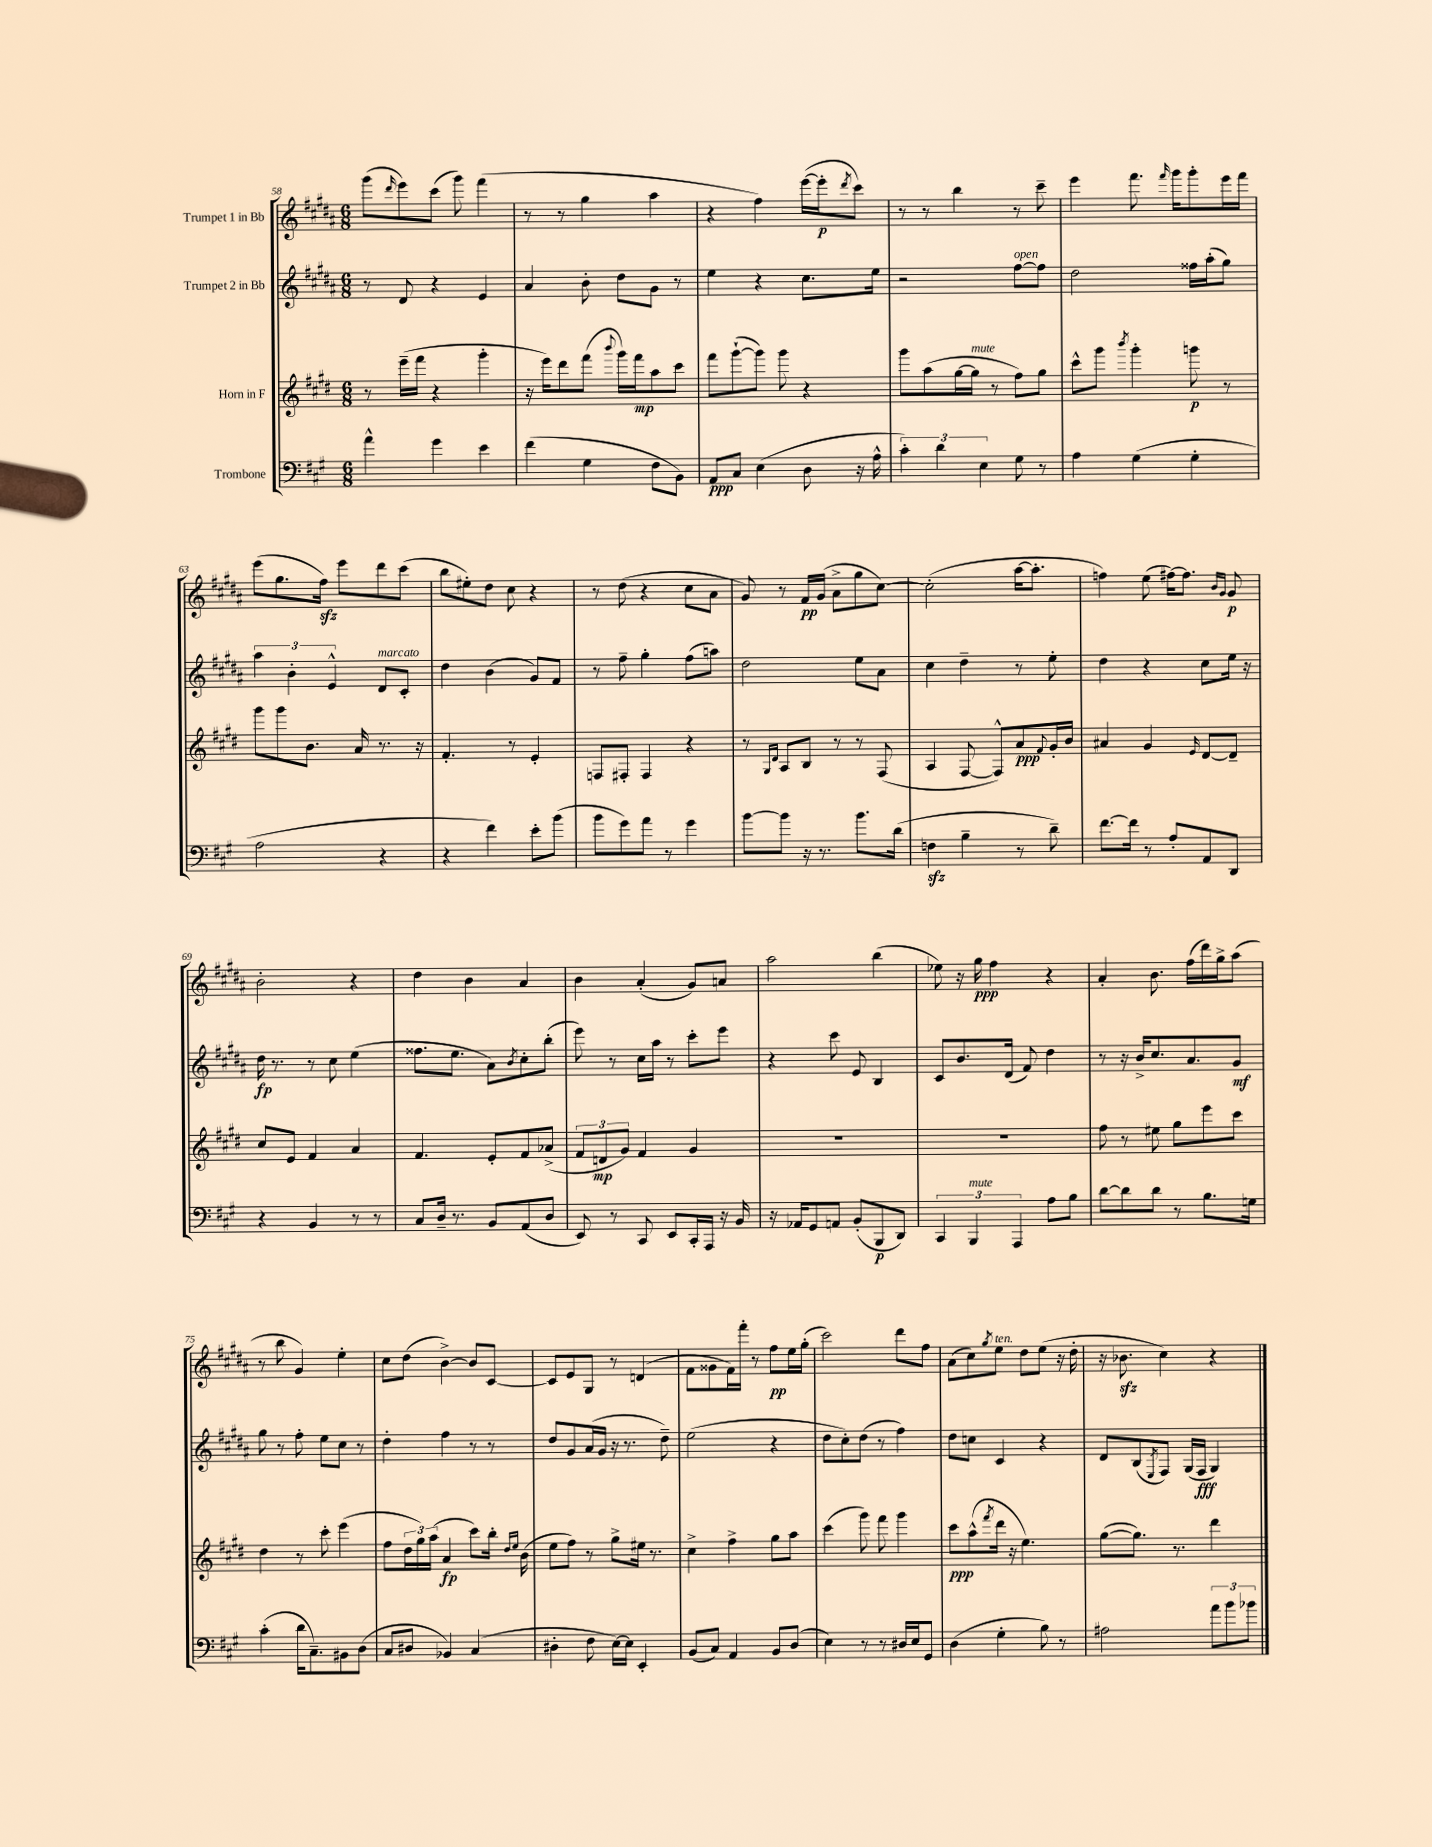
<<
\new StaffGroup <<
\new Staff = "s0" \with { instrumentName = "Trumpet 1 in Bb" } {
    \clef treble \key b \major \numericTimeSignature \time 6/8
    gis'''8( \grace { dis'''16 } e'''8) cis'''8( gis'''8) fis'''4( |
    r8 r8 gis''4 ais''4 |
    r4 fis''4) e'''16~( e'''16-.\p \acciaccatura { dis'''8 } cis'''8) |
    r8 r8 b''4 r8 cis'''8-- |
    e'''4 fis'''8. \grace { fis'''16 } gis'''16 gis'''8-. e'''16 fis'''16 |
    e'''8( gis''8. fis''16\sfz) e'''8 dis'''8 cis'''8( |
    b''8 eis''8-.) dis''8 cis''8 r4 |
    r8 dis''8( r4 cis''8 ais'8 |
    gis'8) r8 fis'16\pp gis'16( ais'8-> gis''8 cis''8~) |
    cis''2-.( ais''16~ ais''8.-. |
    f''4) e''8( fis''16~) fis''8. \grace { b'16 gis'16 } gis'8\p |
    b'2-. r4 |
    dis''4 b'4 ais'4 |
    b'4 ais'4-.( gis'8) a'8 |
    ais''2 b''4( |
    ees''8) r16 gis''16\ppp fis''4 r4 |
    ais'4-. b'8. fis''16( dis'''16) gis''16-> ais''8( |
    r8 b''8 gis'4) e''4-. |
    cis''8 dis''8( b'4~->) b'8 cis'8~ |
    cis'8 e'8 gis8 r8 d'4( |
    fis'8 gisis'8 fis'16) fis'''16-. r8 fis''8\pp e''16 gis''16-.( |
    cis'''2) dis'''8 fis''8 |
    ais'8( cis''8) \acciaccatura { gis''8 } e''8^\markup { \italic "ten." } dis''8 e''8( r16 dis''16-. |
    r16 bes'8.\sfz cis''4) r4 \bar "|." |
}
\new Staff = "s1" \with { instrumentName = "Trumpet 2 in Bb" } {
    \clef treble \key b \major \numericTimeSignature \time 6/8
    r8 dis'8 r4 e'4 |
    ais'4 b'8-. dis''8 gis'8 r8 |
    e''4 r4 cis''8. e''16 |
    r2 fis''8~^\markup { \italic "open" } fis''8 |
    dis''2 fisis''16 ais''16-.( gis''8) |
    \tuplet 3/2 { ais''4 b'4-. e'4-^ } dis'8^\markup { \italic "marcato" } cis'8-. |
    dis''4 b'4( gis'8) fis'8 |
    r8 fis''8-- gis''4-. fis''8( a''8) |
    dis''2 e''8 ais'8 |
    cis''4 dis''4-- r8 e''8-. |
    dis''4 r4 cis''8 e''16 r16 |
    dis''16\fp r8. r8 cis''8 e''4( |
    fisis''8. e''8. ais'8) \acciaccatura { b'8 } cis''8-. b''8-.( |
    e'''8) r8 cis''16 ais''16 r8 cis'''8-. e'''8 |
    r4 cis'''8 e'8 b4 |
    cis'8 b'8. dis'16( fis'8) dis''4 |
    r8 r16 b'16-> cis''8. ais'8. gis'8\mf |
    gis''8 r8 fis''8-. e''8 cis''8 r8 |
    dis''4-. fis''4 r8 r8 |
    dis''8 gis'8 ais'16( gis'16 r16 r8. dis''8--) |
    e''2( r4 |
    dis''8 cis''8-.) dis''8( r8 fis''4) |
    dis''8 c''8 cis'4 r4 |
    dis'8 b8( \acciaccatura { e8 } fis8) gis16( fis16\fff gis4) \bar "|." |
}
\new Staff = "s2" \with { instrumentName = "Horn in F" } {
    \clef treble \key e \major \numericTimeSignature \time 6/8
    r8 e'''16--( fis'''16 r4 gis'''4-. |
    r16 e'''16) dis'''8 fis'''8( \appoggiatura { b'''8 } gis'''16) fis'''16\mp a''8 cis'''8 |
    fis'''8 gis'''8~-!( gis'''8) gis'''8 r4 |
    gis'''8 a''8( gis''16~ gis''16^\markup { \italic "mute" } r8 fis''8) gis''8 |
    cis'''8-^ gis'''8 \acciaccatura { b'''8 } gis'''4-. g'''8\p r8 |
    gis'''8 gis'''8 b'8. a'16 r8. r16 |
    fis'4.-. r8 e'4-. |
    f8 fis8-. fis4 r4 |
    r8 \grace { gis16 dis'16 } a8 b8 r8 r8 fis8( |
    a4 fis8~ fis8-^) a'8\ppp \appoggiatura { fis'8 } gis'16-. b'16 |
    ais'4 gis'4 \grace { e'16 } dis'8~ dis'8-- |
    cis''8 e'8 fis'4 a'4 |
    fis'4. e'8-. fis'8 aes'8->( |
    \tuplet 3/2 { fis'8 d'8\mp gis'8) } fis'4 gis'4 |
    R2. |
    R2. |
    fis''8 r8 eis''8 gis''8 e'''8 cis'''8 |
    dis''4 r8 cis'''8-. e'''4( |
    fis''8 \tuplet 3/2 { dis''16 gis''16) a''16( } a'4\fp cis'''8) b''16-. \grace { dis''16 e''16 } b'16( |
    e''8 fis''8) r8 gis''8-> eis''16 r8. |
    cis''4-> fis''4-> gis''8 a''8 |
    cis'''4( gis'''8) fis'''8 gis'''4 |
    cis'''8\ppp a''8-^( \acciaccatura { fis'''8 } dis'''16 r16 e''4.) |
    gis''8~( gis''8.) r8. dis'''4 \bar "|." |
}
\new Staff = "s3" \with { instrumentName = "Trombone" } {
    \clef bass \key a \major \numericTimeSignature \time 6/8
    a'4-^ gis'4 e'4 |
    fis'4( gis4 fis8 b,8) |
    a,8\ppp cis8 e4( d8 r16 a16-^ |
    \tuplet 3/2 { cis'4-.) d'4 e4 } gis8 r8 |
    a4 gis4( gis4-. |
    a2 r4 |
    r4 fis'4) e'8-. b'8( |
    b'8 gis'8) a'8 r8 gis'4 |
    b'8~ b'8 r16 r8. b'8. d'16( |
    f4\sfz b4-- r8 d'8--) |
    fis'8.~ fis'16 r8 a8-. a,8 d,8 |
    r4 b,4 r8 r8 |
    cis8 d16-- r8. b,8 a,8( d8 |
    e,8) r8 cis,8 e,8 cis,16-. a,,16 r16 b,16 |
    r16 aes,16 gis,8 a,8 b,8-.( b,,8\p d,8) |
    \tuplet 3/2 { cis,4 b,,4^\markup { \italic "mute" } a,,4 } a8 b8 |
    d'8~ d'8 d'8 r8 b8. g16 |
    cis'4-.( d'16 cis8.--) bis,8 d8( |
    cis8 dis8 bes,4) cis4( |
    dis4-. fis8 e16~) e16 e,4-. |
    b,8( cis8) a,4 b,8 d8( |
    e4) r8 r8 dis16 e16 gis,8 |
    d4( gis4-. b8) r8 |
    ais2 \tuplet 3/2 { a'8 b'8 bes'8 } \bar "|." |
}
>>
>>
\layout { \context { \Score currentBarNumber = #58 } }
